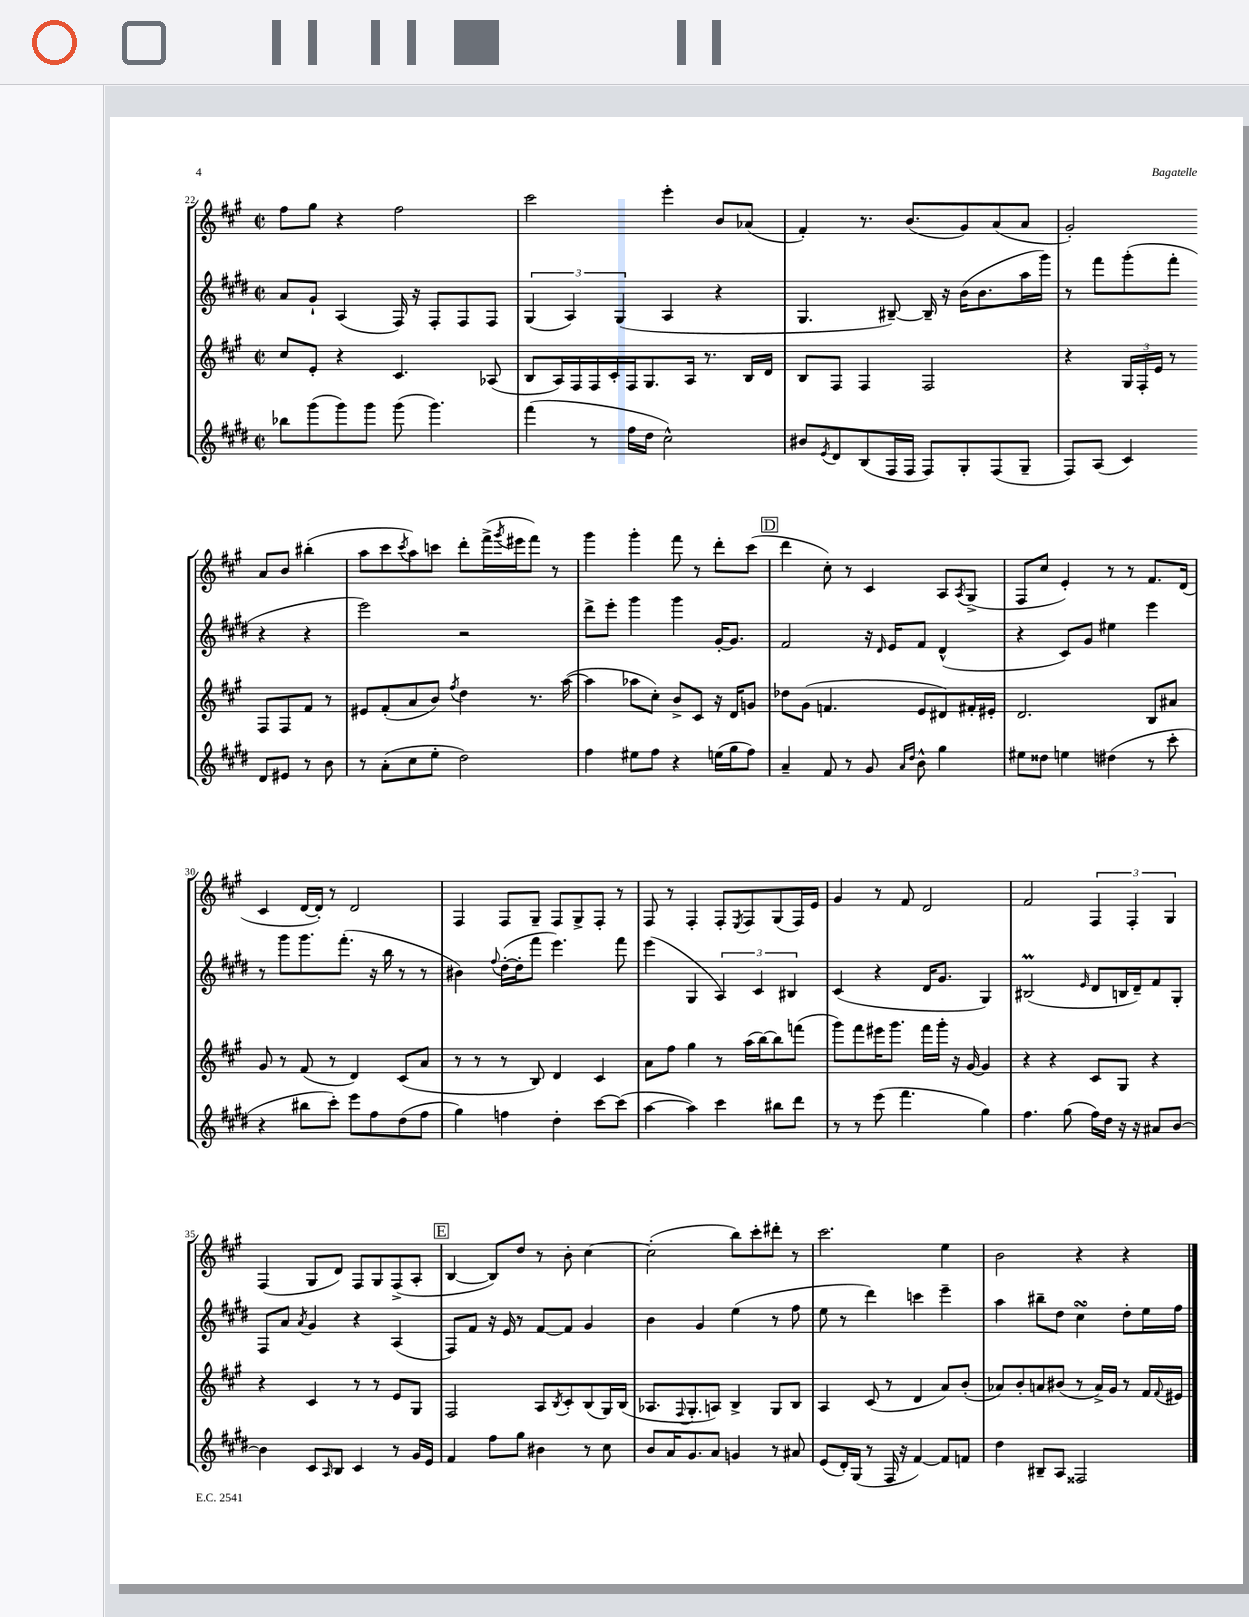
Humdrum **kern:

**kern	**kern	**kern	**kern
*part4	*part3	*part2	*part1
*staff4	*staff3	*staff2	*staff1
*clefG2	*clefG2	*clefG2	*clefG2
*k[f#c#g#d#]	*k[f#c#g#]	*k[f#c#g#d#]	*k[f#c#g#]
*M2/2	*M2/2	*M2/2	*M2/2
*met(c|)	*met(c|)	*met(c|)	*met(c|)
=22	=22	=22	=22
8bb-X\L	8cc#/L	8a/L	8ff#\L
(8ggg#\	8e'/J	8g#`/J	8gg#\J
8ggg#\)	4r	(4A/	4r
8ggg#\J	.	.	.
(8ggg#\	4.c#/	16F#/)	2ff#\
.	.	16r	.
4.ggg#\)	.	8F#'/L	.
.	.	8F#/	.
.	(8A-X/	8F#/J	.
=23	=23	=23	=23
(4fff#\	8B/L	(6G#/	2ccc#\
.	16A/L)	.	.
.	.	6A/)	.
.	16F#/	.	.
8r	16F#/	.	.
.	16c#'/	.	.
.	.	(6G#/	.
16ff#\LL	16F#/J	.	.
16dd#\JJ	8.G#/	.	.
2cc#^^\)	.	4A/	4eee'\
.	16A/Jk	.	.
.	8.r	.	.
.	.	4r	8b/L
.	16B/LL	.	(8a-X/J
.	16d/JJ	.	.
=24	=24	=24	=24
8b#X/L	8B/L	4.G#/	4f#'/)
8qe/	.	.	.
8d#/	8F#/J	.	.
(8B/	4F#/	.	8.r
16F#/L	.	[8B#X~/)	.
16F#/JJ	.	.	(8.b/L
8F#/L)	2F#/	16B#~/]	.
.	.	16r	.
8G#'/	.	(16b\KL	8g#/)
.	.	8.b\	.
(8F#/	.	.	(8a/
8G#~/J	.	16aa\L	8a/J
.	.	16ggg#\JJ)	.
=25	=25	=25	=25
8F#/L)	4r	8r	2g#'/)
(8A/J	.	8fff#\L	.
4c#/)	24G#/LL	(8ggg#'\	.
.	24F#'/	.	.
.	24e/JJ	.	.
.	8r	8fff#'\J	.
8d#/L	8F#/L	4r	8a/L
8e#X/J	8F#/	.	8b/J
8r	8f#/J	4r	(4bb#X'\
8b\	8r	.	.
!!LO:LB:g=z
=26	=26	=26	=26
8r	8e#X/L	2eee\)	8aa\L
(8a'\L	(8f#'/	.	8ccc#\
.	.	.	8qccc#/
8cc#\	8a/	.	8aa\)
8ee'\J	8b/J)	.	8cccn\J
.	8qff#/	.	.
2dd#\)	4dd\	2r	8ddd'\L
.	.	.	(16fff#^\L
.	.	.	8qggg#/
.	.	.	16eee#X\J
.	8.r	.	8fff#\J)
.	.	.	8r
.	([16aa\	.	.
=27	=27	=27	=27
4ff#\	4aa\]	8ddd#^\L	4ggg#\
.	.	8eee'\J	.
8ee#X\L	8aa-X\L	4ggg#\	4ggg#'\
8ff#\J	8cc#'\J)	.	.
4r	8b^/L	4ggg#\	8fff#\
.	8c#/J	.	8r
(16een\LL	16r	[16g#'/KL	8ddd'\L
16gg#\J	16d/KL	8.g#/J]	.
8ff#\J)	8gn/J	.	(8ccc#\J
!!LO:REH:place=s1:t=D
=28	=28	=28	=28
4a~/	8dd-X\L	2f#/	4ddd\
.	(8g#\J	.	.
8f#/	4.fn/	.	8cc#'\)
8r	.	.	8r
8g#/	.	16r	4c#/
.	.	16qqd#/	.
.	.	16e/KL	.
16qqa/LL	.	.	.
16qqdd#/JJ	.	.	.
8b^^\	8e/L	8f#/J	.
4gg#\	8d#X/)	(4d#^^/	8A/L
.	.	.	8qA/
.	16f#X'/L	.	(8G#^/J
.	16e#X'/JJ	.	.
=29	=29	=29	=29
8ee#X\L	2.d/	4r	8F#/L
8dd##X\J	.	.	8cc#/J
4een\	.	8c#/L)	4e'/)
.	.	8g#/J	.
(4dd#X\	.	4ee#X\	8r
.	.	.	8r
8r	8B/L	4eee\	8.f#/L
8ccc#'\	8a#X/J	.	.
.	.	.	(16d/Jk
!!LO:LB:g=z
=30	=30	=30	=30
4r	8g#/	8r	4c#/
.	8r	8ggg#\L	.
8bb#X\L	(8f#/	8.ggg#\	[16d/LL
.	.	.	16d'/JJ])
8ccc#'\J)	8r	.	8r
.	.	(8.fff#'\J	.
8eee\L	4d/)	.	2d/
8ff#\	.	16r	.
.	.	16bb\	.
(8dd#\	(8c#/L	8r	.
8ff#\J	8a/J	8r	.
=31	=31	=31	=31
4gg#\)	8r	4b#X\)	4F#/
.	8r	.	.
.	.	8qqff#/	.
4ffn\	8r	([16dd#'\LL	8F#/L
.	.	16dd#'\J]	.
.	8B/)	8fff#\J	8G#~/J
4dd#'\	4d/	4.eee\)	8F#/L
.	.	.	8G#^/
[8ccc#\L	4c#/	.	8F#'/J
(8ccc#\J]	.	8fff#\	8r
=32	=32	=32	=32
[4aa\	8a\L	(4eee\	8F#/
.	8ff#\J	.	8r
4aa\])	4gg#\	4G#/	4F#'/
4ccc#\	8r	6A/)	8F#'/L
.	.	.	8qE/
.	(16aa\LL	.	8F#/
.	.	6c#/	.
.	[16bb\J)	.	.
8bb#X\L	8bb\]	.	(8G#/
.	.	6B#X/	.
8ddd#\J	(8fffn\J	.	16F#/L)
.	.	.	16e/JJ
=33	=33	=33	=33
8r	8ggg#\L)	(4c#/	4g#/
8r	8fff#\	.	.
(8eee\	16eee#X\K	4r	8r
.	8.ggg#\J	.	.
4.fff#\	.	.	8f#/
.	16fff#\LL	16d#/KL	2d/
.	16ggg#'\JJ	8.g#/J	.
.	16r	.	.
.	[16g#/	.	.
4gg#\)	4g#/]	4G#/)	.
=34	=34	=34	=34
4.ff#\	4r	(2B#Xm/	2f#/
.	4r	.	.
(8gg#\	.	.	.
.	.	16qqe/	.
16ff#\LL)	8c#/L	8d#/L	6F#/
16dd#\JJ	.	.	.
16r	8G#/J	16Bn/L	.
.	.	.	6F#'/
16r	.	16d#~/J)	.
8a#X/L	4r	8f#/	.
.	.	.	6G#/
[8b/J	.	8G#'/J	.
!!LO:LB:g=z
=35	=35	=35	=35
4b\]	4r	8F#/L	(4F#/
.	.	8a/J	.
.	.	8qa/	.
8c#/L	4c#/	4g#/	8G#/L
16qqA/	.	.	.
8B/J	.	.	8d/J)
4c#/	8r	4r	8F#/L
.	8r	.	8G#/
8r	8e/L	(4A/	(8F#^/
16g#/LL	8G#/J	.	8A'/J
16e/JJ	.	.	.
!!LO:REH:place=s1:t=E
=36	=36	=36	=36
4f#/	2F#/	8F#/L)	[4B/
.	.	8f#/J	.
8ff#\L	.	16r	8B/L])
.	.	16e/	.
8gg#\J	.	8r	8dd/J
4b#X\	8A/L	[8f#/L	8r
.	8qB/	.	.
.	8c#'/	8f#/J]	8b'\
8r	(8B/	4g#/	[4cc#\
8cc#\	16G#/L)	.	.
.	(16B/JJ	.	.
=37	=37	=37	=37
8b/L	8.A-X/L	4b\	(2cc#'\]
16a/K	.	.	.
.	8qqF#/	.	.
8.g#/	8.G#'/	.	.
.	.	4g#/	.
8a/J	8An/J)	.	.
4gn/	4B^/	(4ee\	8bb\L)
.	.	.	8ccc#'\
8r	8G#/L	8r	8ddd#X'\J
8a#X/	8B/J	8ff#\	8r
=38	=38	=38	=38
(8e/L	4A/	8ee\	2.ccc#\
16d#'/L)	.	8r	.
(16G#/JJ	.	.	.
8r	(8c#/	4ddd#\)	.
16F#/	8r	.	.
16r	.	.	.
[4f#/)	4d/	4cccn\	.
8f#/L]	8a/L)	4eee~\	4ee\
8fn/J	(8b'/J	.	.
=39	=39	=39	=39
4dd#\	8a-X/L)	4aa\	2b\
.	8b'/	.	.
8B#X~/L	8an/	8bb#X~\L	.
8A/J	(8b#X/J	8dd#\J	.
2F##X/	8r	4cc#sSSS\	4r
.	16a^/LL)	.	.
.	16g#/JJ	.	.
.	8r	8dd#'\L	4r
.	16f#/LL	16ee\L	.
.	8qqf#/	.	.
.	16e#X/JJ	16ff#\JJ	.
==	==	==	==
*-	*-	*-	*-
